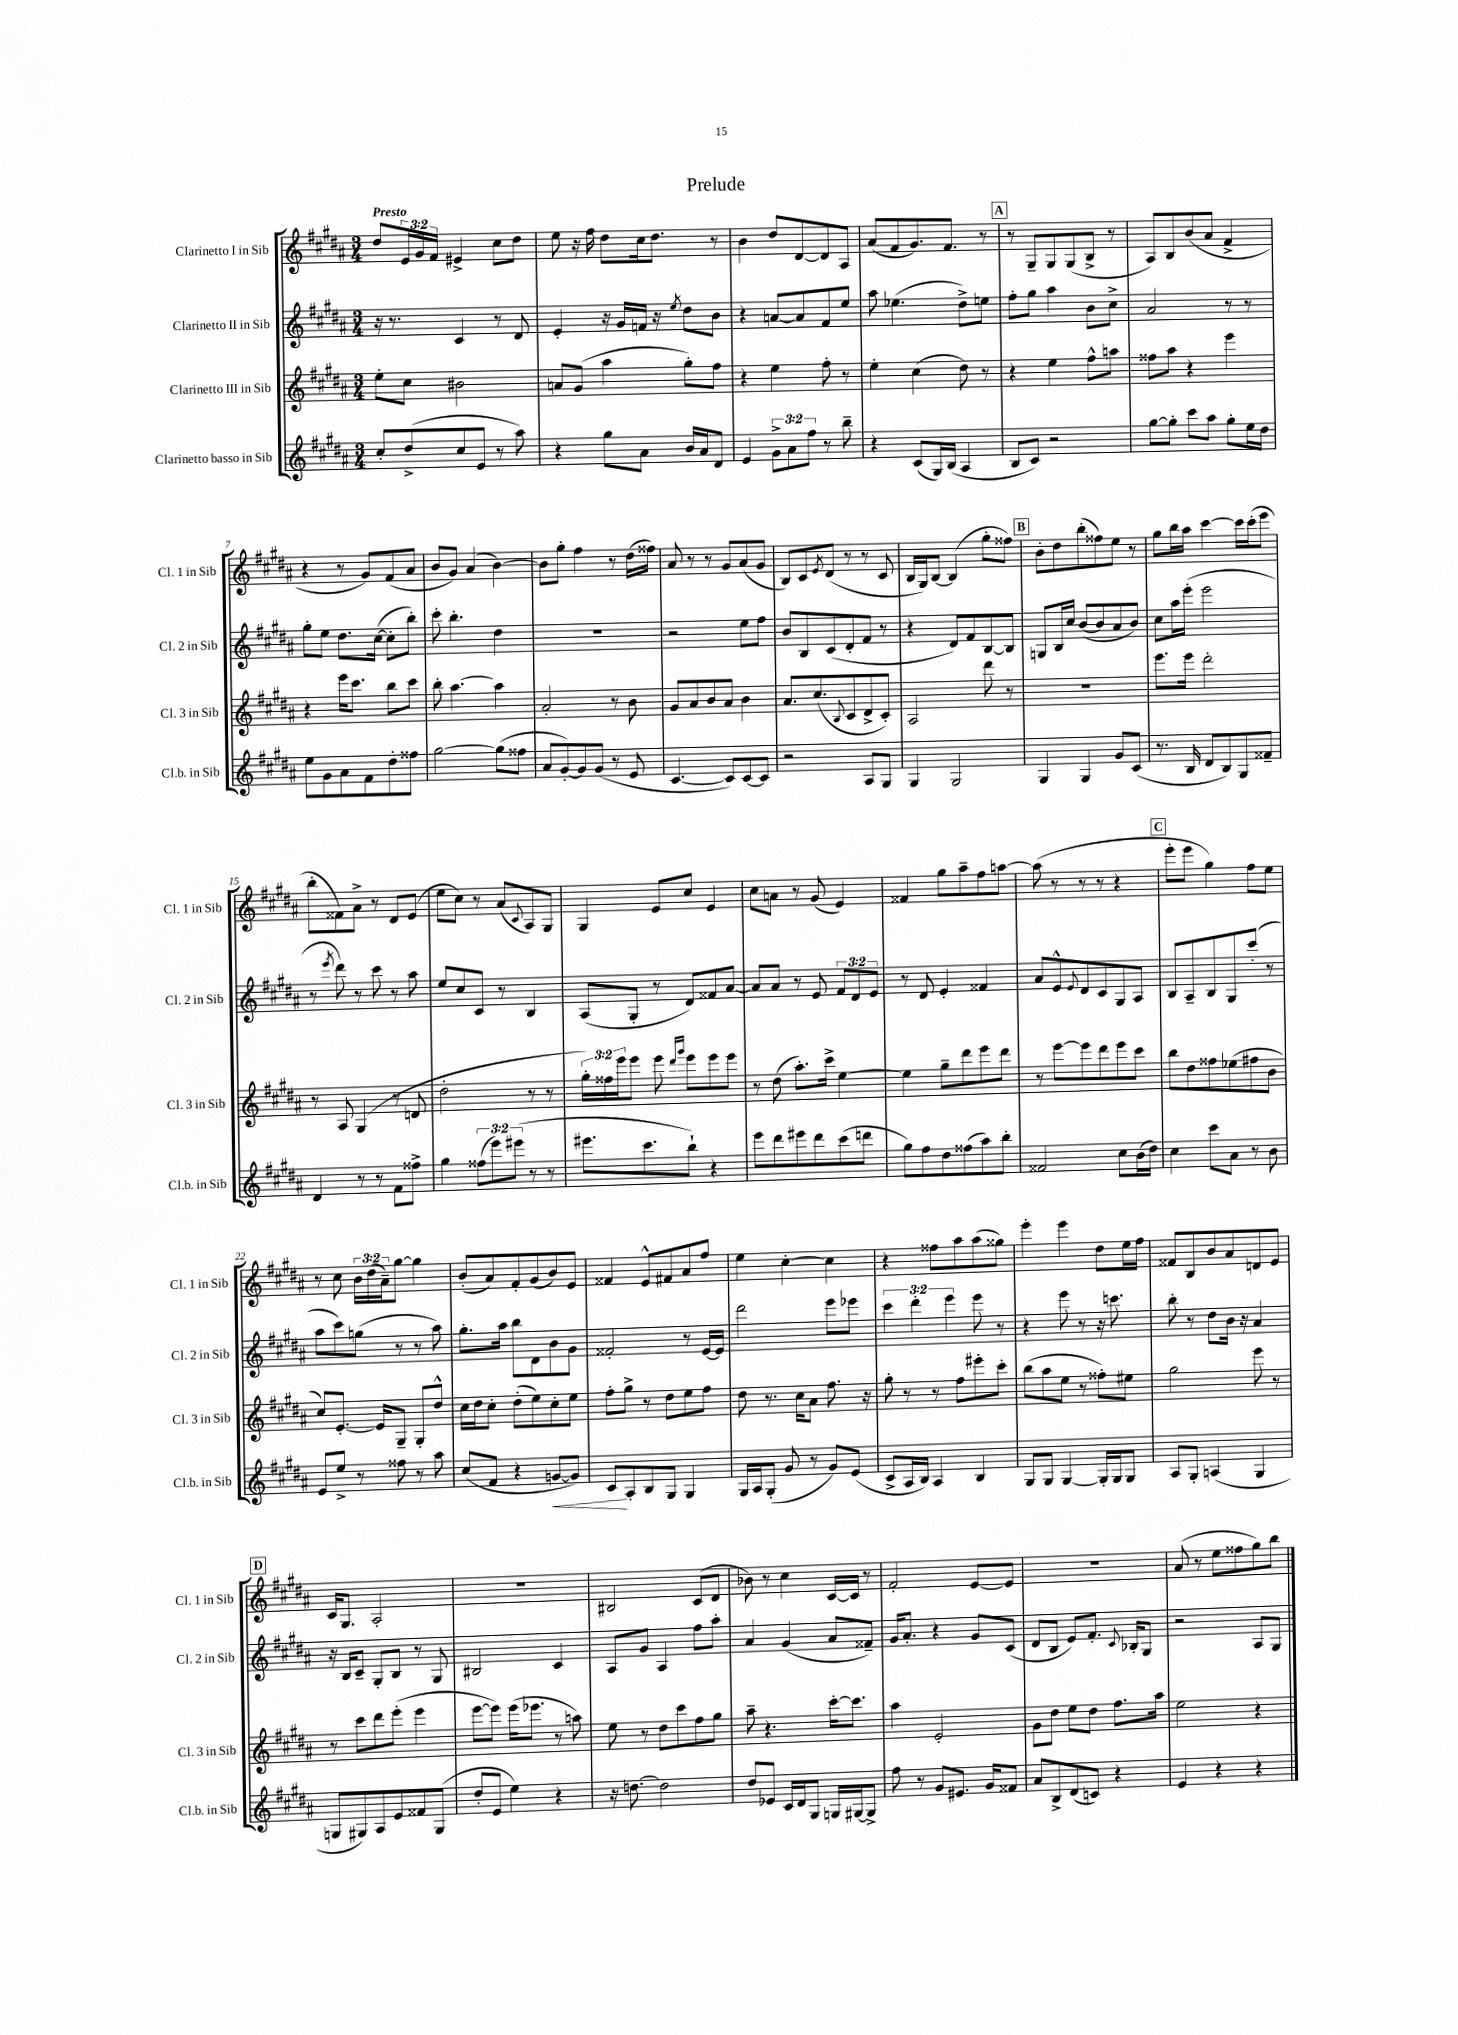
\header { title = "Prelude" }
<<
\new StaffGroup <<
\new Staff = "s0" \with { instrumentName = "Clarinetto I in Sib" shortInstrumentName = "Cl. 1 in Sib" } {
    \clef treble \key b \major \numericTimeSignature \time 3/4 \override Staff.TupletNumber.text = #tuplet-number::calc-fraction-text \tempo "Presto"
    dis''8 \tuplet 3/2 { e'16 gis'16 fis'16 } eis'4-> cis''8 dis''8 |
    e''8 r16 fis''16 dis''8 cis''16 dis''8. r8 |
    b'4 dis''8 dis'8~ dis'8 ais8 |
    ais'8( fis'8 gis'8.) fis'8. r8 |
    \mark \markup { \box "A" } r8 gis8-- gis8 gis8( b8-> r8 |
    ais8) b8 b'8( ais'8 fis'4-> |
    r4 r8 gis'8) fis'8( ais'8 |
    b'8 gis'8) ais'4( b'4~) |
    b'8 gis''8-. fis''4 r8 dis''16( fisis''16) |
    ais'8 r8 r8 gis'8 ais'8( gis'8 |
    b8) cis'8 \acciaccatura { e'8 } dis'8( r8 r8 cis'8 |
    b16 gis16) b8~ b4( gis''8-. fisis''8) |
    \mark \markup { \box "B" } b'8-. dis''8 b''8-.( fisis''8) e''8 r8 |
    gis''8 b''16 ais''16 cis'''4~ cis'''16 cis'''16-.( e'''8 |
    b''8-. fisis'8) ais'8-> r8 dis'8 e'8( |
    e''8 cis''8) r8 ais'8( \appoggiatura { cis'8 } ais8) gis8 |
    gis4 e'8 cis''8 e'4 |
    cis''8 a'8 r8 gis'8( e'4) |
    fisis'4 gis''8 ais''8-- fis''8 a''8~ |
    a''8( r8 r8 r8 r4 |
    \mark \markup { \box "C" } e'''8-. e'''8 gis''4) fis''8 e''8 |
    r8 cis''8 \tuplet 3/2 { b'16 dis''16( ais'16--) } gis''8~ gis''4 |
    b'8-.( ais'8) fis'8-. gis'8( b'8) e'8 |
    fisis'4 e'8-^ fis'8 ais'8 fis''8 |
    e''4 cis''4~-. cis''4 |
    r4 fisis''8 ais''8 ais''8( gisis''8) |
    e'''4-. e'''4 dis''8 e''16 fis''16 |
    fisis'8 b8 b'8 ais'8 d'8 e'8 |
    \mark \markup { \box "D" } cis'16 gis8. ais2-. |
    R2. |
    bis2 cis'8( dis'8 |
    bes'8) r8 cis''4 cis'16~ cis'16 r8 |
    fis'2-. e'8~ e'8 |
    r2. |
    ais'8( r8 e''8 fisis''8 gis''8) b''8 \bar "|." |
}
\new Staff = "s1" \with { instrumentName = "Clarinetto II in Sib" shortInstrumentName = "Cl. 2 in Sib" } {
    \clef treble \key b \major \numericTimeSignature \time 3/4 \override Staff.TupletNumber.text = #tuplet-number::calc-fraction-text
    r16 r8. cis'4 r8 dis'8 |
    e'4-. r16 gis'16 f'16 r16 \acciaccatura { e''8 } dis''8 b'8 |
    r4 a'8~ a'8 fis'8 e''8 |
    ais''8 ees''4.( dis''8->) e''8 |
    \mark \markup { \box "A" } fis''8-. gis''8 ais''4 b'8 cis''8-> |
    ais'2 r8 r8 |
    gis''8-. e''8 dis''8. cis''16~( cis''8-. b''8-.) |
    cis'''8-. b''4.-. dis''4 |
    R2. |
    r2 e''8 fis''8 |
    b'8 b8 cis'8( dis'8-. fis'8 r8 |
    r4 dis'8) fis'8 b8~ b8 |
    \mark \markup { \box "B" } g8 b16 cis''16 b'8~( b'8 ais'8 b'8) |
    cis''8 ais''16 e'''16-.( e'''2 |
    r8 \acciaccatura { e'''8 } dis'''8) r8 cis'''8 r8 ais''8 |
    e''8 cis''8 cis'8 r8 b4 |
    ais8( gis8-. r8 dis'8) fisis'8 ais'8~ |
    ais'8 ais'8 r8 e'8 \tuplet 3/2 { fis'8 dis'8 e'8 } |
    r8 dis'8 e'4-. fisis'4 |
    ais'8 e'8-^ \appoggiatura { e'8 } dis'8 cis'8 gis8 ais8 |
    \mark \markup { \box "C" } b8 ais8-- b8 gis8 cis'''8-.( r8 |
    ais''8 cis'''8) g''8( r8 r8 ais''8) |
    gis''8.-. ais''16 b''8 dis'8 b'8 gis'8 |
    fisis'2-. r8 e'16~ e'16 |
    dis'''2 e'''8 ees'''8 |
    \tuplet 3/2 { cis'''4 dis'''4-. e'''4 } e'''8 r8 |
    r4 e'''8 r8 r16 c'''8. |
    b''8-. r8 dis''8 b'16 r16 ais'4 |
    \mark \markup { \box "D" } r16 b16 cis'8-- gis8-. b8 r8 gis8 |
    bis2 cis'4 |
    ais8 gis'8 ais4 fis''8 ais''8-. |
    ais'4 gis'4( ais'8 fisis'8--) |
    gis'16 ais'8.-. r4 gis'8 cis'8( |
    dis'8 b8 e'8) fis'8.-. \appoggiatura { cis'8 } bes16-. gis8 |
    r2 ais8 gis8 \bar "|." |
}
\new Staff = "s2" \with { instrumentName = "Clarinetto III in Sib" shortInstrumentName = "Cl. 3 in Sib" } {
    \clef treble \key b \major \numericTimeSignature \time 3/4 \override Staff.TupletNumber.text = #tuplet-number::calc-fraction-text
    e''8-. cis''8 bis'2 |
    a'8 gis'8( ais''4 gis''8-.) fis''8 |
    r4 e''4 fis''8-. r8 |
    e''4-. cis''4( dis''8) r8 |
    \mark \markup { \box "A" } r4 e''4 fis''8-^ a''8 |
    fisis''8 ais''8 r4 e'''4 |
    r4 e'''16 cis'''8. b''8 cis'''8 |
    b''8-. ais''4.~ ais''4 |
    ais'2-. r8 b'8 |
    gis'8 ais'8 b'8 ais'8 b'4 |
    ais'8. cis''8.( \appoggiatura { b8 } cis'8 dis'8-> cis'8-.) |
    ais2 dis'''8 r8 |
    \mark \markup { \box "B" } R2. |
    e'''8. e'''16 dis'''2-. |
    r8 ais8 gis4( r8 d'8 |
    dis''2-. r8 r8 |
    \tuplet 3/2 { gis''16-.) fisis''16 e'''16 } e'''8 e'''8 \grace { dis'''16 gis'''16 } e'''8 e'''8 e'''8 |
    r8 dis''8( ais''8.-.) cis'''16-> e''4~ |
    e''4 gis''8-- dis'''8 e'''8 dis'''8 |
    r8 e'''8~ e'''8 dis'''8 e'''8 cis'''8 |
    \mark \markup { \box "C" } b''8 dis''8 fisis''8 ees''8( fis''8 b'8 |
    cis''8) e'8.~-. e'16 gis8-- gis8-. dis''8-^ |
    cis''16 dis''16 cis''8-. dis''8-.( e''8) cis''8-. e''8 |
    fis''8-. gis''8-> r8 dis''8 e''8 fis''8 |
    dis''8 r8. cis''16 ais'8 fis''8. r16 |
    gis''8-. r8 r8 fis''8 eis'''8-. cis'''8-. |
    b''8( ais''8 e''8 r8 fisis''8-.) eis''8 |
    gis''2 e'''8 r8 |
    \mark \markup { \box "D" } r8 cis'''8 dis'''8 e'''8-.( e'''4 |
    e'''8~ e'''8) e'''16( ees'''8. r8 a''8) |
    e''8 r8 dis''8 cis'''8 fis''8 gis''8 |
    ais''8-- r4. cis'''16~-. cis'''8. |
    ais''4 e'2-. |
    gis'8 dis''8 e''8 dis''8 fis''8. ais''16 |
    e''2 r4 \bar "|." |
}
\new Staff = "s3" \with { instrumentName = "Clarinetto basso in Sib" shortInstrumentName = "Cl.b. in Sib" } {
    \clef treble \key b \major \numericTimeSignature \time 3/4 \override Staff.TupletNumber.text = #tuplet-number::calc-fraction-text
    cis''8-. dis''8->( cis''8 e'8 r8 ais''8) |
    r4 gis''8 ais'8 b'16 ais'16 dis'8 |
    e'4 \tuplet 3/2 { gis'8-> ais'8 fis''8 } r8 b''8-- |
    r4 cis'8( gis16) b16( ais4 |
    \mark \markup { \box "A" } b8 cis'8) r2 |
    gis''8~ gis''8-. cis'''8 ais''8 gis''8-. e''16 dis''16 |
    e''8 gis'8 ais'8 fis'8 dis''8-. fisis''8 |
    gis''2~ gis''8( fisis''8 |
    ais'8 gis'8~-.) gis'8 gis'8( r8 e'8 |
    cis'4.~ cis'8) cis'8~ cis'8 |
    r2 ais8 gis8 |
    gis4 gis2 |
    \mark \markup { \box "B" } gis4 gis4 gis'8 cis'8( |
    r8. b16 dis'8 b8) gis8 fisis'8-- |
    dis'4 r8 r8 fis'8 fisis''8-> |
    gis''4 \tuplet 3/2 { fisis''8( e'''8) eis'''8( } r8 r8 |
    eis'''8. cis'''8. b''8-!) r4 |
    e'''8 dis'''8 eis'''8 dis'''8 cis'''8( d'''8 |
    gis''8) fis''8 dis''8 fisis''8( ais''8) b''8-. |
    fisis'2 cis''8 b'16( dis''16) |
    \mark \markup { \box "C" } cis''4 cis'''8 ais'8 r8 b'8 |
    e'8 e''8-> r8 fisis''8 r8 ais''8 |
    cis''8( fis'8 r4 g'8~\< g'8) |
    cis'8\! ais8-. b8 gis8 gis4 |
    gis16 ais16 gis8-.( gis'8 r8 gis'8) e'8( |
    cis'8-> ais16 b16) ais4 b4 |
    gis8 gis8 gis4~ gis16-. gis16 gis8 |
    ais8 gis8-. a4( gis4 |
    \mark \markup { \box "D" } g8 gis8) ais8 e'8 fisis'8 gis8( |
    dis''8-. e'8 e''4) r4 |
    r16 d''8.~ d''2 |
    dis''8 ees'8 cis'16 dis'16 gis8 g16 gis16~ gis8-> |
    fis''8 r8 gis'8 eis'8. gis'16 fisis'8 |
    ais'8 b8-> dis'8( c'8) r4 |
    e'4 r4 r4 \bar "|." |
}
>>
>>
